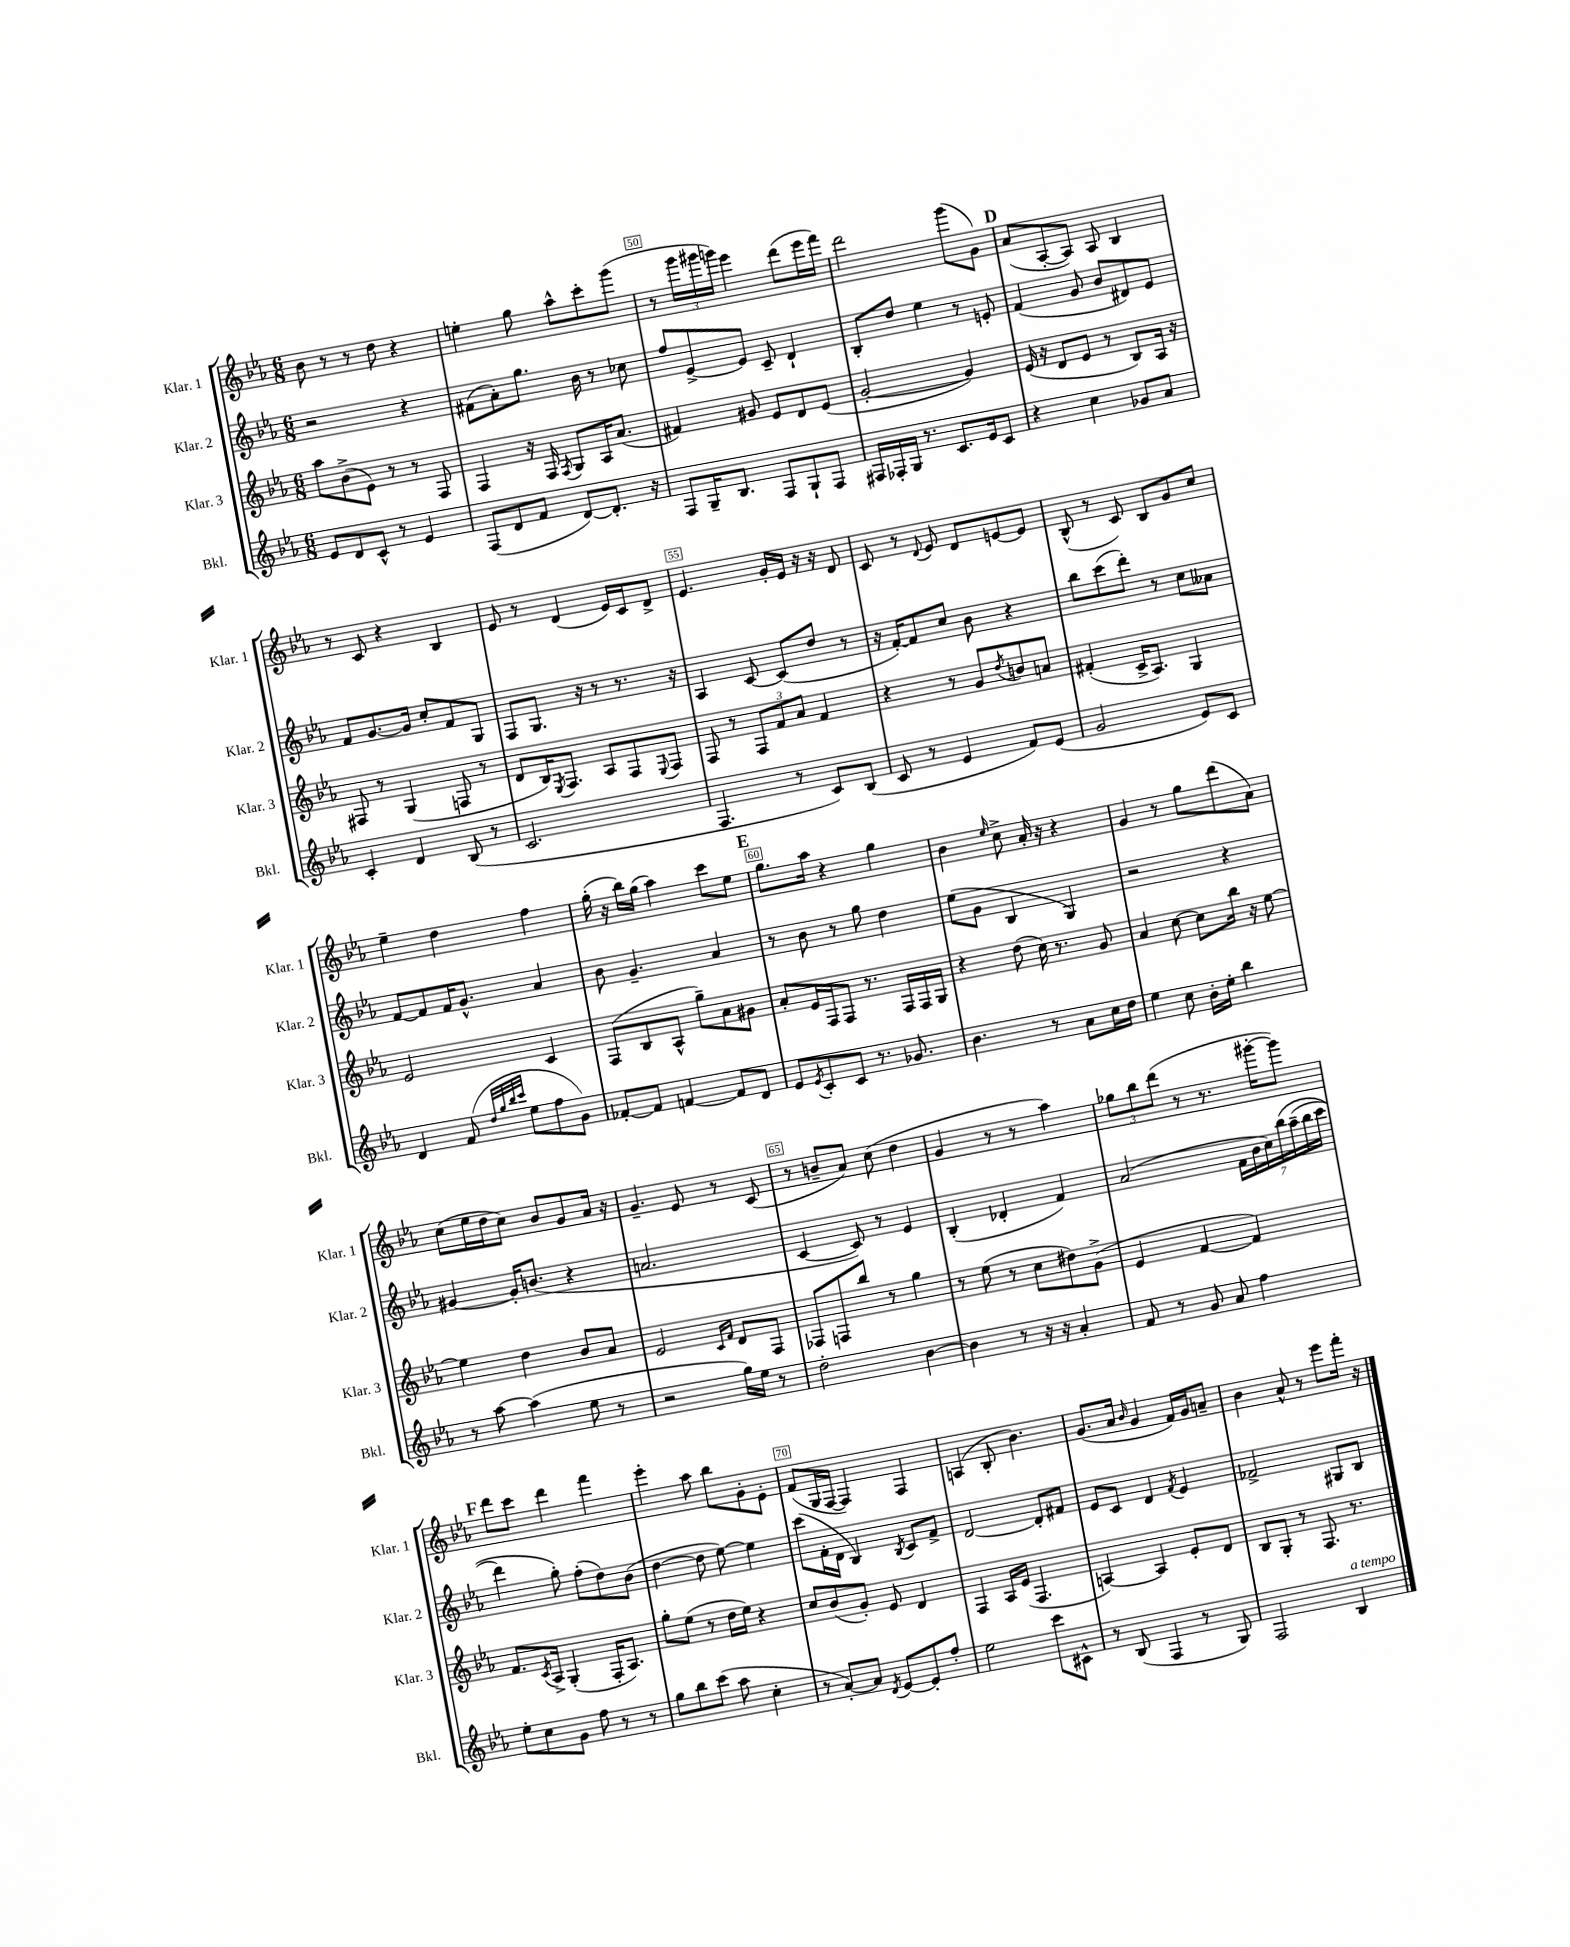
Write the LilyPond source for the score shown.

<<
\new StaffGroup <<
\new Staff = "s0" \with { instrumentName = "Klar. 1" shortInstrumentName = "Klar. 1" } {
    \clef treble \key ees \major \numericTimeSignature \time 6/8
    bes'8 r8 r8 d''8 r4 |
    e''4-. g''8 aes''8-^ c'''8-. g'''8( |
    r8 \tuplet 3/2 { g'''16 gis'''16 g'''16) } ees'''4 d'''8( ees'''16 f'''16) |
    d'''2 g'''8( g'8) |
    \mark \markup { \bold "D" } aes'8( aes8~-. aes8) aes8 bes4 |
    r8 c'8 r4 bes4 |
    ees'8 r8 d'4( ees'16) c'16 d'8-> |
    ees'4. g'16-. ees'16 r16 r16 d'8 |
    c'8 r8 \appoggiatura { d'8 } ees'8 d'8 e'8~ e'8 |
    bes8-^( r8 c'8) bes8 g'8 c''8 |
    ees''4-- d''4 f''4 |
    g''16-.( r16 bes''16) g''16( aes''4) c'''8 ees''8 |
    \mark \markup { \bold "E" } g''8. aes''16 r4 g''4 |
    bes'4 \grace { ees''16 } c''8-> aes'16-. r16 r4 |
    g'4 r8 g''8 d'''8( aes'8) |
    c''8( ees''16 d''16 c''8) bes'8 g'8 aes'16 r16 |
    g'4.-- ees'8 r8 c'8( |
    r8 b'8-- aes'8) c''8( d''4 |
    g'4 r8 r8 aes''4) |
    \tuplet 3/2 { ges''8 bes''8 d'''8( } r8 r8. gis'''16~-. gis'''8) |
    \mark \markup { \bold "F" } d'''8 c'''8 d'''4 f'''4 |
    ees'''4-. aes''8 bes''8 g'8-. ees'8-. |
    f'8( g16 f16~ f4) f4 |
    a4( bes8-. bes'4.) |
    g'8.( aes'16 \grace { bes'16 } g'4 f'16) g'16 a'8-- |
    bes'4 aes'8-^ r8 ees'''8 f'''16-. r16 \bar "|." |
}
\new Staff = "s1" \with { instrumentName = "Klar. 2" shortInstrumentName = "Klar. 2" } {
    \clef treble \key ees \major \numericTimeSignature \time 6/8
    r2 r4 |
    fis'8( aes'8-.) g''8. bes'16 r8 ces''8 |
    f''8 ees'8~-> ees'8 c'8-- d'4-! |
    bes8-. d''8 ees''4 r8 e'8-. |
    \mark \markup { \bold "D" } f'4( g'8 bes'8 dis'8) ees'8 |
    f'8 g'8.~ g'16 c''8-. f'8 g8 |
    f8 g8. r16 r8 r8. r16 |
    aes4 c'8~ c'8( d''8 r8 |
    r16 f'16~-.) f'8 c''8 bes'8 r4 |
    bes''8 c'''8( d'''8-.) r8 c''8 aeses'8 |
    f'8~ f'8 f'16 g'8.-^ aes'4 |
    bes'8 g'4.-- aes'4 |
    \mark \markup { \bold "E" } r8 bes'8 r8 g''8 d''4 |
    ees''8( g'8 bes4 g4) |
    r2 r4 |
    gis'4~ gis'16-. b'8.( r4 |
    a'2. |
    c'4~ c'8) r8 ees'4 |
    bes4-.( des'4-. f'4) |
    aes'2( \tuplet 7/4 { f'16 bes'16 c''16) bes''16\( aes''16--( bes''16 c'''16 } |
    \mark \markup { \bold "F" } d'''4) g''8-.\) f''8-.( d''8) bes'8( |
    d''4~ d''8 ees''8~) ees''4 |
    c'''8( f'16-. d'16 bes4) \acciaccatura { bes8 } c'8 f'8-> |
    d'2~ d'8-. fis'8 |
    ees'8 c'8 d'4 \acciaccatura { f'8 } ees'4 |
    fes'2-> gis8 bes8 \bar "|." |
}
\new Staff = "s2" \with { instrumentName = "Klar. 3" shortInstrumentName = "Klar. 3" } {
    \clef treble \key ees \major \numericTimeSignature \time 6/8
    aes''8 bes'8->( ees'8) r8 r8 f8 |
    f4 r16 f16 \acciaccatura { f8 } g8 aes16 aes'8.( |
    fis'4) gis'8 ees'8 d'8 ees'8( |
    g'2~-. g'4) |
    \mark \markup { \bold "D" } ees'16( r16 d'8 ees'8 r8 bes8) aes16 r16 |
    fis8 r8 g4( f8 r8 |
    d'8 bes16) \acciaccatura { ees8 } f8. aes8 f8 \appoggiatura { ees8 } f8 |
    f8 r8 \tuplet 3/2 { f8 f'8 aes'8 } f'4 |
    r4 r8 g'8 \acciaccatura { d''8 } b'8 a'8 |
    fis'4-.( c'16-> aes8.) g4 |
    ees'2 c'4 |
    f8( bes8 aes8-^ g''8--) aes'8 gis'8 |
    \mark \markup { \bold "E" } aes'8-. ees'16 f16 f8 r8. f16 f16 g16 |
    r4 d''8( c''16) r8. g'8 |
    aes'4 c''8~ c''8 bes''16 r16 ees''8~ |
    ees''4 d''4 bes'8 aes'8 |
    ees'2 \grace { c'16 f'16 } d'8 f8 |
    fes8 f8 bes''8 r8 g''4 |
    r8 ees''8( r8 c''8 dis''8) g'8->( |
    ees'4 f'4~ f'4) |
    \mark \markup { \bold "F" } f'8. \acciaccatura { c'8 } aes16-> g4-.( f16-. aes8.) |
    g''8-. ees''8( r8 d''16 ees''16) r4 |
    c''8 bes'8( g'8-.) ees'8 d'4 |
    f4 aes16 ees'16( f4. |
    a4~) a4 ees'8-. d'8 |
    bes8 g8-. r8 f8. r8. \bar "|." |
}
\new Staff = "s3" \with { instrumentName = "Bkl." shortInstrumentName = "Bkl." } {
    \clef treble \key ees \major \numericTimeSignature \time 6/8
    ees'8 d'8 c'8-^ r8 ees'4 |
    f8( d'8 f'8 d'8~) d'8.-. r16 |
    f8 g16-- bes8. f8 g8-! f8 |
    fis16 fes16-. g16 r8. c'8. ees'16 c'8 |
    \mark \markup { \bold "D" } r4 c''4 ges'8 aes'8 |
    c'4-. d'4 bes8( r8 |
    c'2. |
    f4. r8 c'8) bes8( |
    c'8 r8 ees'4 f'8) ees'8( |
    g'2 ees'8) c'8 |
    d'4 f'8( \grace { d''32 g''32 bes''32 c'''32 } ees''8 f''8 g'8) |
    fes'8~-. fes'8 f'4~ f'8 d'8 |
    \mark \markup { \bold "E" } ees'8 \acciaccatura { ees'8 } c'8-. c'8 r8. ges'8. |
    bes'4. r8 aes'8 c''16 d''16 |
    ees''4 c''8 bes'16-. ees''16-. bes''4 |
    r8 aes''8~ aes''4( ees''8 r8 |
    r2 g''16) ees''16 r8 |
    d''2-. bes'4~ |
    bes'4 r8 r16 r16 aes'4-. |
    f'8 r8 g'8 aes'8 f''4 |
    \mark \markup { \bold "F" } ees''8-. c''8 g'8 f''8 r8 r8 |
    g''8 bes''8 c'''8( aes''8 c''4-. |
    r8 aes'8~-.) aes'8 \acciaccatura { d'8 } ees'8~ ees'8-. f''8-. |
    ees''2 c'''8 cis'8-^ |
    r8 bes8( f4 r8 g8) |
    f2 bes4^\markup { \italic "a tempo" } \bar "|." |
}
>>
>>
\layout { \context { \Score currentBarNumber = #48 \override BarNumber.break-visibility = ##(#f #t #t) barNumberVisibility = #(every-nth-bar-number-visible 5) \override BarNumber.stencil = #(make-stencil-boxer 0.1 0.3 ly:text-interface::print) } }
